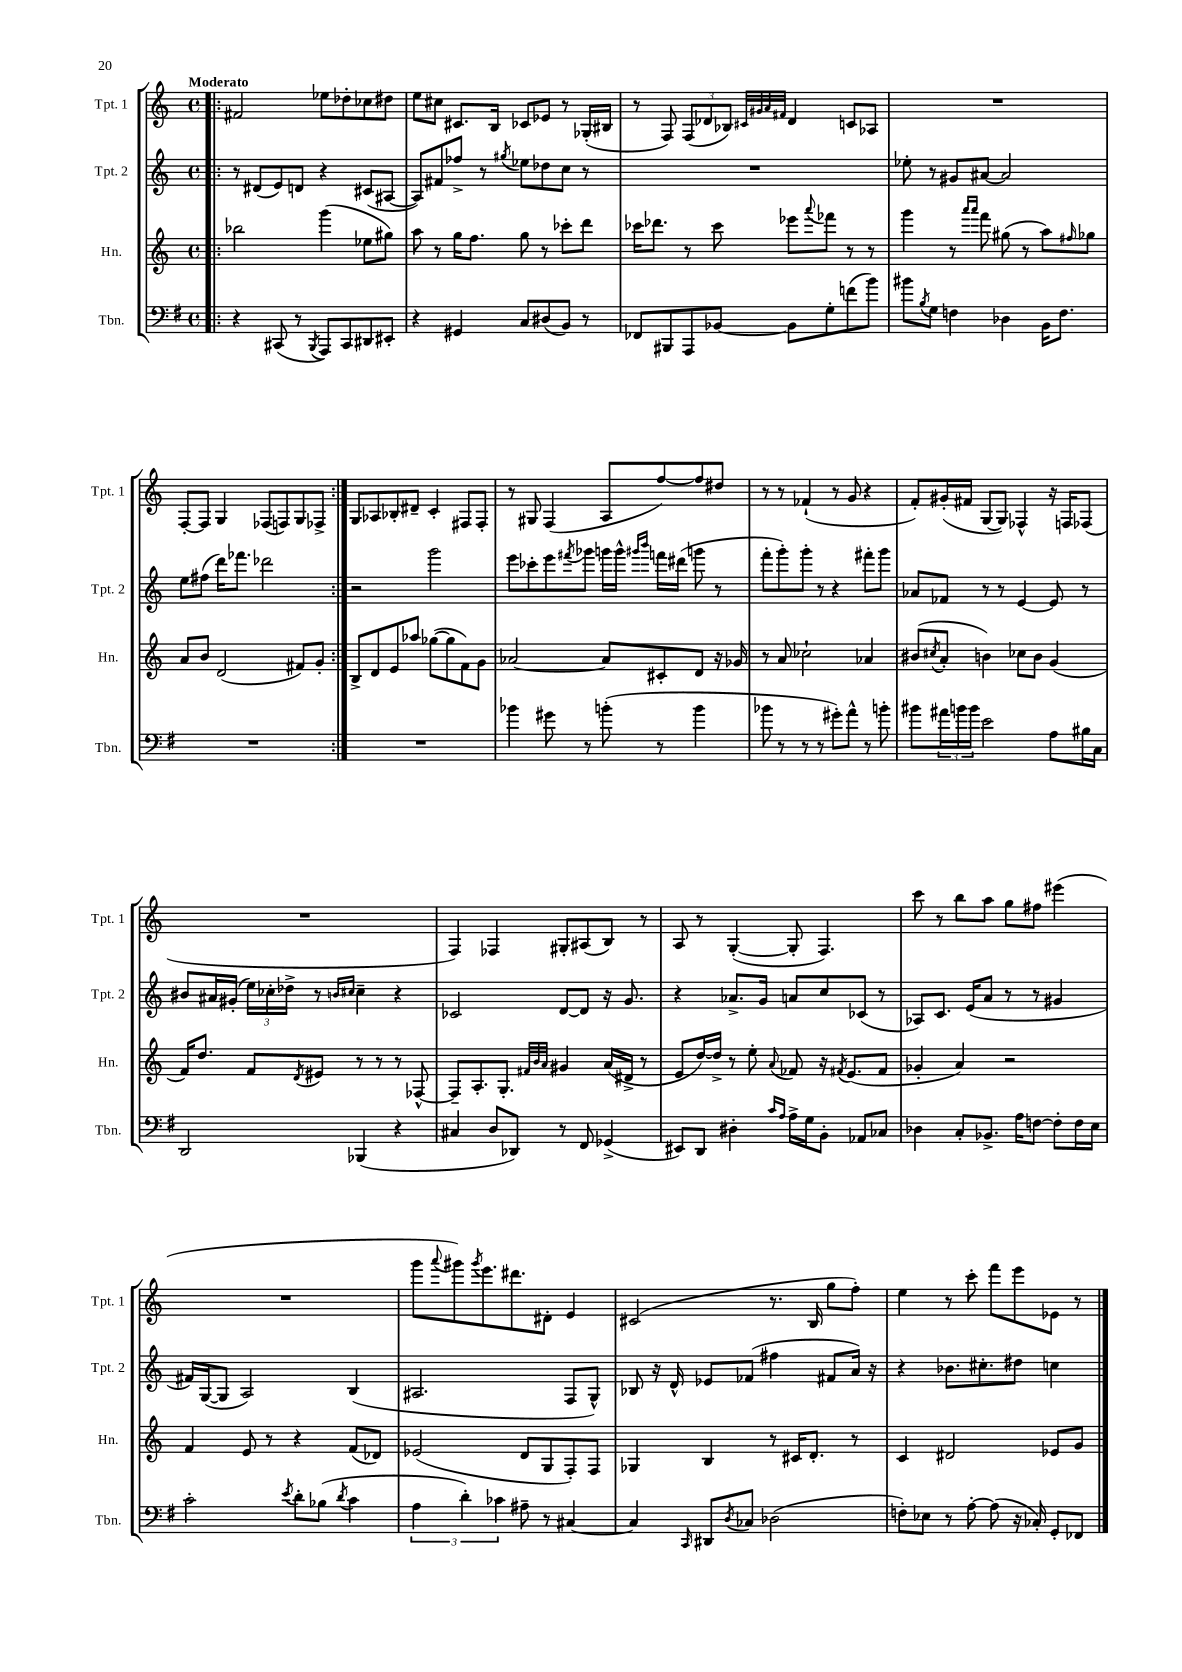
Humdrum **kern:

**kern	**kern	**kern	**kern
*staff4	*staff3	*staff2	*staff1
*clefF4	*clefG2	*clefG2	*clefG2
*k[f#]	*k[]	*k[]	*k[]
*M4/4	*M4/4	*M4/4	*M4/4
*met(c)	*met(c)	*met(c)	*met(c)
=!|:	=!|:	=!|:	=!|:
4r	2bb-\	8r	2f#/
.	.	(8d#/L	.
(8CC#/	.	8e/)	.
8r	.	8d/J	.
8qBBB/	.	.	.
8AAA/L)	(4ggg\	4r	8ee-\L
8CC#/	.	.	8dd-'\
8DD#/	8ee-\L	(8c#/L	8cc-\
8EE#'/J	8gg#\J)	[8A#/J	8dd#\J
=	=	=	=
4r	8aa\	8A#/]L)	8ee\L
.	8r	8f#/	8cc#\J
4GG#/	16gg\LK	8ff-^/J	8.c#/L
.	8.ff\J	.	.
.	.	8r	.
.	.	.	16B/Jk
.	.	8qgg#/	.
8C/L	8gg\	8ee-\L	8c-/L
(8D#/	8r	8dd-\	8e-/J
8BB/J)	8ccc-'\L	8cc\J	8r
8r	8ddd\J	8r	(16G-'/LL
.	.	.	16B#/JJ
=	=	=	=
8FF-/L	16ccc-\LK	1r	8r
.	8.ddd-\J	.	.
8BBB#/	.	.	8F/)
8AAA/	8r	.	(12F/L
.	.	.	12d-/
[8BB-/J	8ccc-\	.	.
.	.	.	12B-/J)
.	.	.	32qqc#/LLL
.	.	.	32qqg#/
.	.	.	32qqa/
.	.	.	32qqf#/JJJ
8BB-\]L	8eee-\L	.	4d-/
.	8qqaaa/	.	.
8G'\	8fff-\J	.	.
(8f\	8r	.	8c/L
8b\J)	8r	.	8A-/J
=	=	=	=
8b#\L	4ggg\	8ee-'\	1r
8qB/	.	.	.
8G\J	.	8r	.
4F\	8r	8g#/L	.
.	16qqaaa/LL	.	.
.	16qqaaa/JJ	.	.
.	8fff\	[8a#/J	.
4D-\	(8gg#\	2a#/]	.
.	8r	.	.
16BB\LK	8aa\L)	.	.
8.F\J	.	.	.
.	16qqff#/	.	.
.	8gg-\J	.	.
=	=	=	=
1r	8a/L	8ee\L	[8F'/L
.	8b/J	(8ff#\J	8F/]J
.	(2d/	16ddd\LK)	4G/
.	.	8.fff-\J	.
.	.	2ddd-\	(8F-/L
.	.	.	8F/)
.	8f#/L)	.	8G/
.	8g'/J	.	8F-^/J
=:|!	=:|!	=:|!	=:|!
1r	8B^/L	2r	8G/L
.	8d/	.	8A-/
.	8e/	.	8B-'/
.	8aa-/J	.	8d#~/J
.	([8gg-\L	2ggg\	4c'/
.	8gg-\]	.	.
.	8f\)	.	8F#/L
.	8g\J	.	8F#'/J
=	=	=	=
4b-\	[2a-/	8eee\L	8r
.	.	8ccc-'\	8G#/
8g#\	.	8eee\	(4F/
.	.	8qfff#/	.
8r	.	8ggg-\J	.
(8b'\	8a-/]L	16ggg\LL	8A/L
.	.	16ggg^^\JJ	.
.	.	16qqggg#/LL	.
.	.	16qqbbb/JJ	.
8r	8c#'/	16fff\LL	[8ff/)
.	.	(16ddd#\JJ	.
4b\	8d/J	8ggg\	8ff/]
.	16r	8r	8dd#/J
.	16g-/	.	.
=	=	=	=
8b-\	8r	8fff'\L	8r
8r	8a/	8ggg'\)	8r
8r	2cc-`\	8ggg'\J	(4f-`/
8r	.	8r	.
8g#'\L)	.	4r	8r
8a^^\J	.	.	8g/
8r	4a-/	8fff#'\L	4r
8b'\	.	8ggg\J	.
=	=	=	=
8b#\L	(8b#/L	8a-/L	8f'/L)
.	8qcc#/	.	.
24a#\L	8a'/J	8f-/J	(16g#'/L
24b\	.	.	.
.	.	.	16f#/JJ
24b\JJ	.	.	.
2e\	4b\)	8r	[8G/L
.	.	8r	8G/]J)
.	8cc-\L	[4e/	4F-^^/
.	8b\J	.	.
8A\L	(4g/	8e/]	16r
.	.	.	16F/LK
16B#\L	.	8r	(8F-/J
16C\JJ	.	.	.
=	=	=	=
2DD/	16f/LK)	8b#/L	1r
.	8.dd/J	.	.
.	.	16a#/L	.
.	.	(16g#'/JJ	.
.	8f/L	24ee\LL)	.
.	.	24cc-'\	.
.	.	24dd-^\JJ	.
.	8qd/	.	.
.	8e#/J	8r	.
.	.	16qqb/LL	.
.	.	16qqcc#/JJ	.
(4BBB-/	8r	4cc#~\	.
.	8r	.	.
4r	8r	4r	.
.	[8F-^^/	.	.
=	=	=	=
4C#/	8F-~/]L	2c-/	4F/)
.	8.A'/	.	.
8D/L	.	.	4F-/
.	8.G'/J	.	.
8DD-/J)	.	.	.
.	32qqf#/LLL	.	.
.	32qqb/	.	.
.	32qqa/JJJ	.	.
8r	4g#/	[8d/L	8G#'/L
8FF#/	.	8d/]J	(8A#/
(4GG-^/	(16a/LL	16r	8B/J)
.	16d#^/JJ	8.g/	.
.	8r	.	8r
=	=	=	=
8EE#/L)	8e/L	4r	8A/
8DD/J	[16dd/L)	.	8r
.	16dd^/]JJ	.	.
4D#'\	8r	8.a-^/L	([4G'/
.	8ee'\	.	.
.	.	16g/Jk	.
16qqc/LL	.	.	.
16qqA/JJ	8qqa/	.	.
16A^\LL	8f-/	8a/L	8G'/]
16G\J	.	.	.
8BB'\J	16r	8cc/	4.F/)
.	8qf#/	.	.
.	(8.e/L	.	.
8AA-/L	.	(8c-/J	.
8C-/J	8f#/J	8r	.
=	=	=	=
4D-\	4g-'/	8A-/L)	8ccc\
.	.	8.c/J	8r
8C'/L	4a/)	.	8bb\L
.	.	(16e/LK	.
8.BB-^/J	.	8a/J	8aa\J
.	2r	8r	8gg\L
16A\LK	.	.	.
[8F\J	.	8r	8ff#\J
8F'\]L	.	4g#/	(4eee#\
16F\L	.	.	.
16E\JJ	.	.	.
=	=	=	=
2c'\	4f/	16f#/LL)	1r
.	.	([16G/J	.
.	.	8G/]J	.
.	8e/	2A/)	.
.	8r	.	.
8qe/	.	.	.
8d'\L	4r	.	.
(8B-\J	.	.	.
8qd/	.	.	.
4c\	(8f/L	(4B/	.
.	8d-/J)	.	.
=	=	=	=
6A\	(2e-/	2.A#/	8ggg\L
.	.	.	8qqaaa/
.	.	.	8ggg#\)
6d'\)	.	.	.
.	.	.	8qggg#/
.	.	.	8.eee\
6c-\	.	.	.
.	.	.	8.ddd#\
8A#~\	8d/L	.	.
8r	8G/	.	8d#'\J
[4C#/	8F'/)	8F/L	4e/
.	8F/J	8G^^/J)	.
=	=	=	=
4C#/]	4G-/	8B-/	(2c#/
.	.	16r	.
.	.	16d^^/	.
16qqCC/	.	.	.
8DD#/L	4B/	8e-/L	.
8qD/	.	.	.
8C-/J	.	(8f-/J	.
(2D-\	8r	4ff#\	8.r
.	16c#/LK	.	.
.	8.d'/J	.	16B/
.	.	8f#/L	8gg\L
.	8r	16a/Jk)	8ff'\J)
.	.	16r	.
=	=	=	=
8F'\L)	4c/	4r	4ee\
8E-\J	.	.	.
8r	2d#/	8.b-\L	8r
[8A'\	.	.	8ccc'\
.	.	8.cc#'\	.
(8A\]	.	.	8fff\L
16r	.	8dd#\J	8eee\
16C-'/)	.	.	.
8GG'/L	8e-/L	4cc\	8e-\J
8FF-/J	8g/J	.	8r
==	==	==	==
*-	*-	*-	*-
